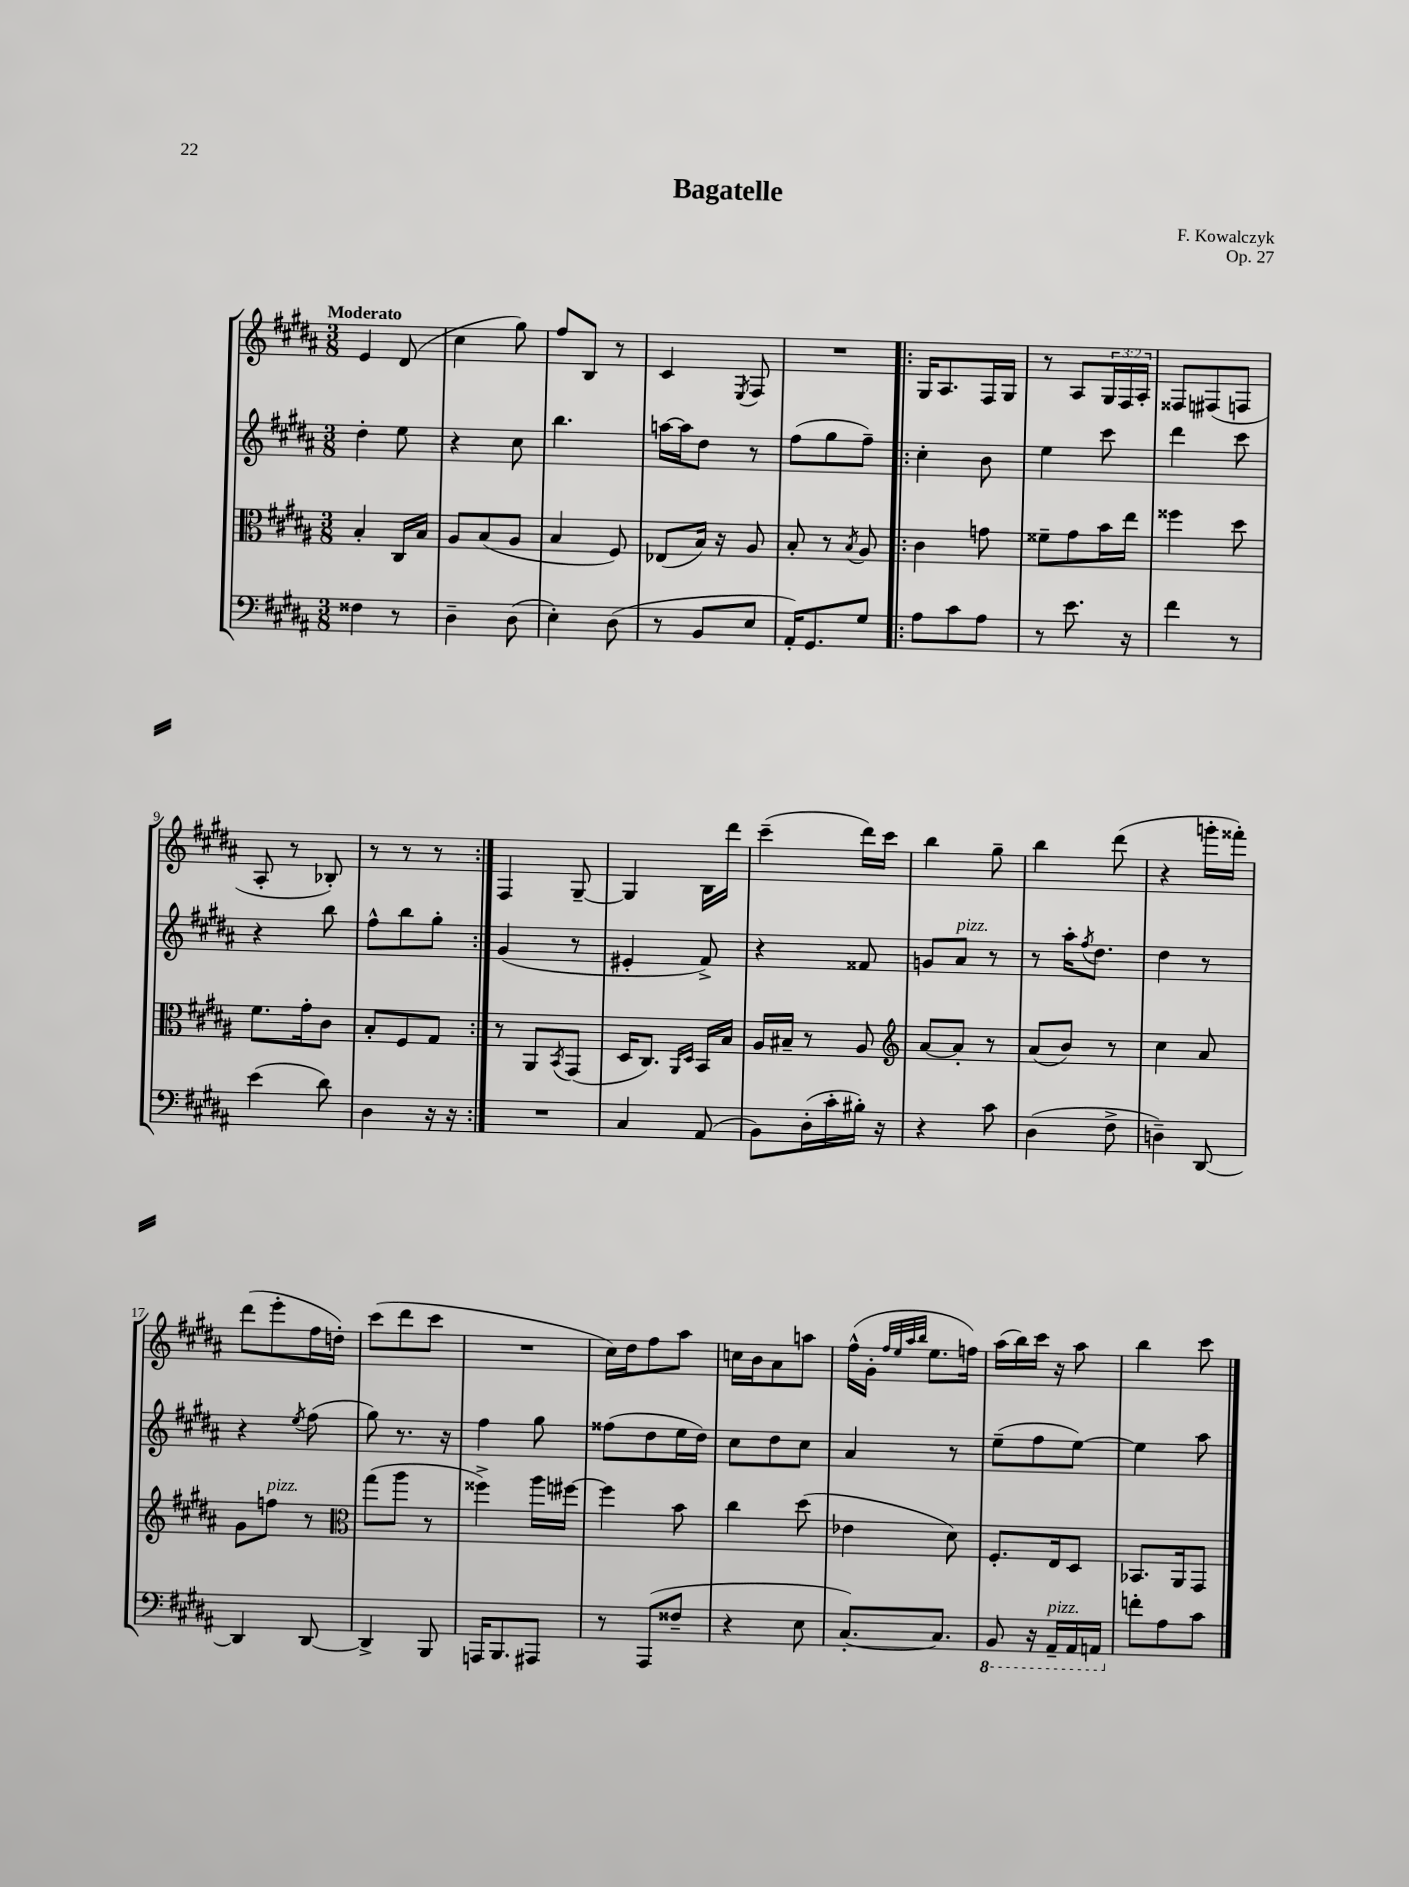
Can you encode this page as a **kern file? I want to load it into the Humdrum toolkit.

**kern	**kern	**kern	**kern
*staff4	*staff3	*staff2	*staff1
*clefF4	*clefC3	*clefG2	*clefG2
*k[f#c#g#d#a#]	*k[f#c#g#d#a#]	*k[f#c#g#d#a#]	*k[f#c#g#d#a#]
*M3/8	*M3/8	*M3/8	*M3/8
4F##	4B'	4dd#'	4e
8r	16C#	8ee	(8d#
.	16B	.	.
=	=	=	=
4D#~	8A#	4r	4cc#
.	(8B	.	.
(8D#	8A#	8cc#	8gg#)
=	=	=	=
4E')	4B	4.bb	8ff#
.	.	.	8B
(8D#	8F#)	.	8r
=	=	=	=
8r	(8E-	[16aa	4c#
.	.	16aa]	.
8BB	16B)	8dd#	.
.	16r	.	.
.	.	.	8qE
8E	8A#	8r	8F#
=	=	=	=
16AA#')	8B'	(8ff#	4.r
8.GG#	.	.	.
.	8r	8gg#	.
.	8qB	.	.
8G#	8A#	8ff#~)	.
=!|:	=!|:	=!|:	=!|:
8A#	4c#	4cc#'	16G#
.	.	.	8.A#
8c#	.	.	.
8A#	8g	8b	16F#
.	.	.	16G#
=	=	=	=
8r	8f##~	4ee	8r
8.e	8g#	.	8A#
.	16b	8ccc#	24G#
.	.	.	24F#
16r	16ee	.	.
.	.	.	24A#'
=	=	=	=
4f#	4ff##	4ddd#	8F##
.	.	.	(8F#
8r	8dd#	8ccc#	8F
=	=	=	=
(4e	8.f#	4r	8A#'
.	.	.	8r
.	16g#'	.	.
8d#)	8c#	8bb	8B-')
=	=	=	=
4D#	8B'	8ff#^^	8r
.	8F#	8bb	8r
16r	8G#	8gg#'	8r
16r	.	.	.
=:|!	=:|!	=:|!	=:|!
4.r	8r	(4g#	4F#
.	8AA#	.	.
.	8qBB	.	.
.	(8GG#	8r	[8G#~
=	=	=	=
4C#	16D#	4e#'	4G#]
.	8.C#)	.	.
.	16qqAA#	.	.
.	16qqD#	.	.
(8AA#	16BB	8f#^)	16B
.	16B	.	16ddd#
=	=	=	=
8BB)	16A#	4r	(4ccc#~
.	16B#~	.	.
(16D#'	8r	.	.
16c#'	.	.	.
16B#')	8A#	8f##	16ddd#)
16r	.	.	16ccc#
=	=	=	=
*	*clefG2	*	*
4r	[8a#	8g	4bb
.	8a#']	8a#	.
8c#	8r	8r	8gg#~
=	=	=	=
(4D#	(8a#	8r	4bb
.	8b)	16aa#'	.
.	.	8qff#	.
.	.	8.dd#	.
8F#^	8r	.	(8ddd#
=	=	=	=
4D~)	4cc#	4dd#	4r
[8DD#	8a#	8r	16ggg'
.	.	.	16fff##')
=	=	=	=
4DD#]	8g#	4r	(8ddd#
.	8ff	.	8eee'
.	.	8qee	.
[8DD#	8r	(8ff#	16ff#
.	.	.	16dd')
=	=	=	=
*	*clefC3	*	*
4DD#^]	(8gg#	8gg#)	(8ccc#
.	8aa#	8.r	8ddd#
8BBB	8r	.	8ccc#
.	.	16r	.
=	=	=	=
16AAA	4ff##^)	4ff#	4.r
8.BBB	.	.	.
8AAA#	16aa#	8gg#	.
.	[16ff#	.	.
=	=	=	=
8r	4ff#]	(8ff##	16cc#)
.	.	.	16dd#
(8AAA#	.	8dd#	8ff#
8F##~	8b	16ee	8aa#
.	.	16dd#)	.
=	=	=	=
4r	4cc#	8cc#	16cc
.	.	.	16b
.	.	8dd#	8a#
8E	(8dd#	8cc#	8aa
=	=	=	=
[8.C#')	4e-	4a#	(16ff#^^
.	.	.	16g#'
.	.	.	32qqff#
.	.	.	32qqee
.	.	.	32qqaa#
.	.	.	32qqbb
.	.	.	8.ee
8.C#]	.	.	.
.	8d#)	8r	.
.	.	.	16ff)
=	=	=	=
8BBB	8.F#'	(8ee~	(16aa#
.	.	.	16bb)
16r	.	8ff#	16ccc#
16AAA#~	16E	.	16r
16AAA#	8D#	[8ee)	8aa#
16AAA	.	.	.
=	=	=	=
8f'	8.BB-	4ee]	4bb
8A#	.	.	.
.	16AA#	.	.
8c#	8GG#	8aa#	8ccc#
==	==	==	==
*-	*-	*-	*-
